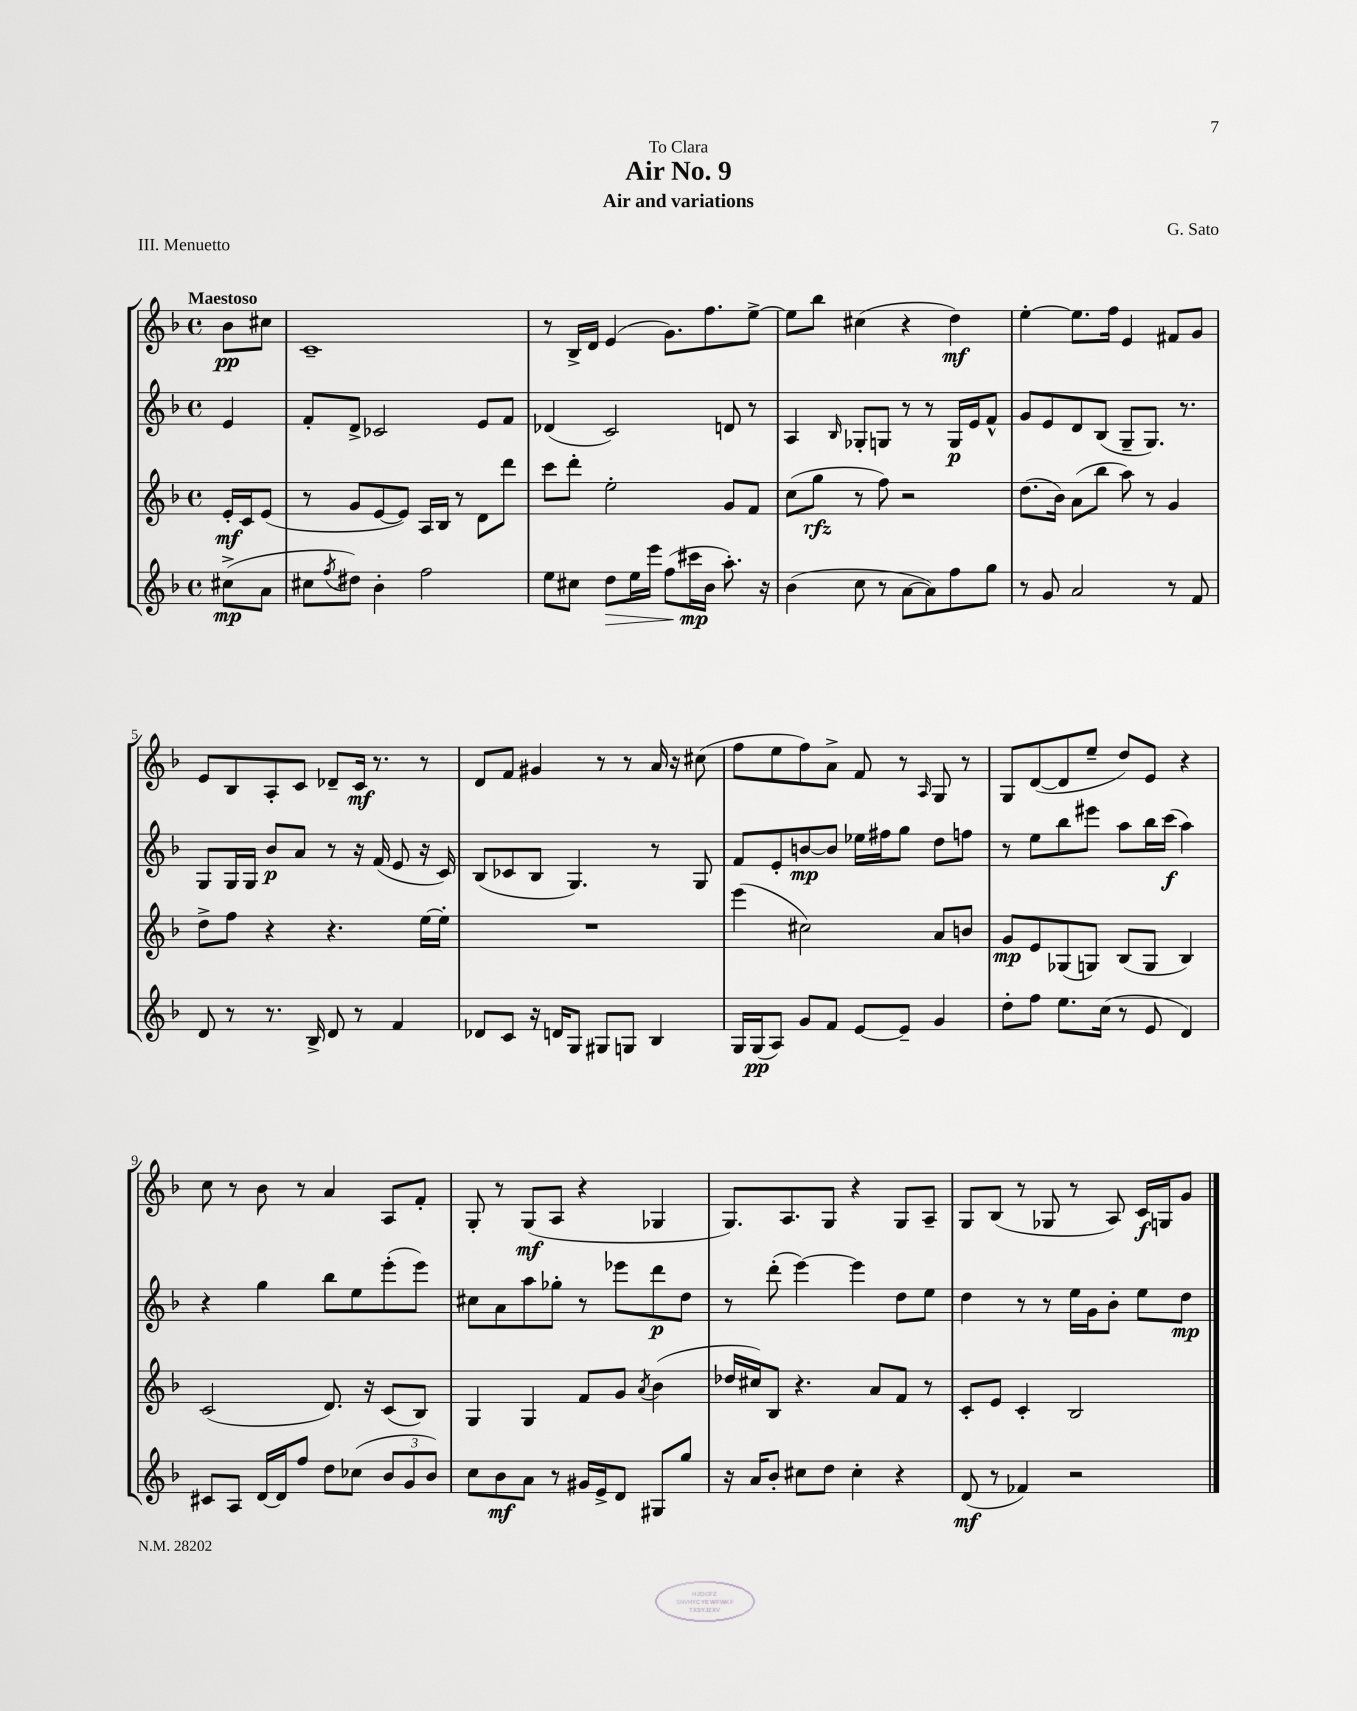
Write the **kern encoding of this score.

**kern	**kern	**kern	**kern
*staff4	*staff3	*staff2	*staff1
*clefG2	*clefG2	*clefG2	*clefG2
*k[b-]	*k[b-]	*k[b-]	*k[b-]
*M4/4	*M4/4	*M4/4	*M4/4
*met(c)	*met(c)	*met(c)	*met(c)
(8cc#^	16e'	4e	8b-
.	16c	.	.
8a	(8e	.	8cc#
=	=	=	=
8cc#	8r	8f'	1c~
8qff	.	.	.
8dd#)	8g	8d^	.
4b-'	[8e	2c-	.
.	8e])	.	.
2ff	16A	.	.
.	16B-	.	.
.	8r	.	.
.	8d	8e	.
.	8ddd	8f	.
=	=	=	=
8ee	8ccc	(4d-	8r
8cc#	8ddd'	.	16B-^
.	.	.	16d
8dd	2ee'	2c)	(4e
16ee	.	.	.
16eee	.	.	.
(8ff	.	.	8.g)
16ccc#	.	.	.
16b-	.	.	8.ff
8.aa')	8g	8d	.
.	8f	8r	[8ee^
16r	.	.	.
=	=	=	=
(4b-	(8cc	4A	8ee]
.	8gg	.	8bb-
.	.	16qqB-	.
8cc	8r	8G-'	(4cc#
8r	8ff)	8G	.
[8a	2r	8r	4r
8a])	.	8r	.
8ff	.	16G	4dd)
.	.	16e	.
8gg	.	8f^^	.
=	=	=	=
8r	(8.dd	8g	[4ee'
8g	.	8e	.
.	16b-)	.	.
2a	(8a	8d	8.ee]
.	8bb-	(8B-	.
.	.	.	16ff
.	8aa)	8G~	4e
.	8r	8.G)	.
8r	4g	.	8f#
.	.	8.r	.
8f	.	.	8g
=	=	=	=
8d	8dd^	8G	8e
8r	8ff	16G	8B-
.	.	16G	.
8.r	4r	8b-	8A'
.	.	8a	8c
16B-^	.	.	.
8d	4.r	8r	8d-~
8r	.	16r	16c
.	.	(16f	8.r
4f	.	8e	.
.	[16ee	16r	8r
.	16ee']	16c)	.
=	=	=	=
8d-	1r	(8B-	8d
8c	.	8c-	8f
16r	.	8B-	4g#
16d	.	.	.
8G	.	4.G)	.
8G#	.	.	8r
8G	.	.	8r
4B-	.	8r	16a
.	.	.	16r
.	.	8G	(8cc#
=	=	=	=
16G	(4eee	8f	8ff
(16G	.	.	.
8A)	.	8e'	8ee
8g	2cc#)	[8b	8ff)
8f	.	8b]	8a^
[8e	.	16ee-	8f
.	.	16ff#	.
8e~]	.	8gg	8r
.	.	.	16qqA
4g	8a	8dd	8G
.	8b	8ff	8r
=	=	=	=
8dd'	8g	8r	8G
8ff	8e	8ee	([8d
8.ee	(8G-	8bb-	8d]
.	8G)	8eee#	8ee~
(16cc	.	.	.
8r	(8B-	8aa	8dd)
8e	8G	16bb-	8e
.	.	(16ccc	.
4d)	4B-)	4aa)	4r
=	=	=	=
8c#	(2c	4r	8cc
8A	.	.	8r
[16d	.	4gg	8b-
16d]	.	.	.
8ff	.	.	8r
8dd	8.d)	8bb-	4a
(8cc-	.	8ee	.
.	16r	.	.
12b-	(8c	(8eee'	8A
12g	.	.	.
.	8B-)	8eee)	8f'
12b-)	.	.	.
=	=	=	=
8cc	4G	8cc#	8G'
8b-	.	8a	8r
8a	4G	8aa	(8G
8r	.	8gg-'	8A
16g#	8f	8r	4r
16e^	.	.	.
8d	8g	8eee-	.
.	8qa	.	.
8G#	(4b-	8ddd	4G-
8gg	.	8dd	.
=	=	=	=
16r	16dd-	8r	8.G)
16a	16cc#)	.	.
8b-'	8B-	(8ddd'	.
.	.	.	8.A
8cc#	4.r	[4eee)	.
8dd	.	.	8G
4cc#'	.	4eee]	4r
.	8a	.	.
4r	8f	8dd	8G
.	8r	8ee	8A~
=	=	=	=
(8d	8c'	4dd	8G
8r	8e	.	(8B-
4f-)	4c'	8r	8r
.	.	8r	8G-
2r	2B-	16ee	8r
.	.	16g	.
.	.	8b-'	8A)
.	.	8ee	16c
.	.	.	16G
.	.	8dd	8g
==	==	==	==
*-	*-	*-	*-
